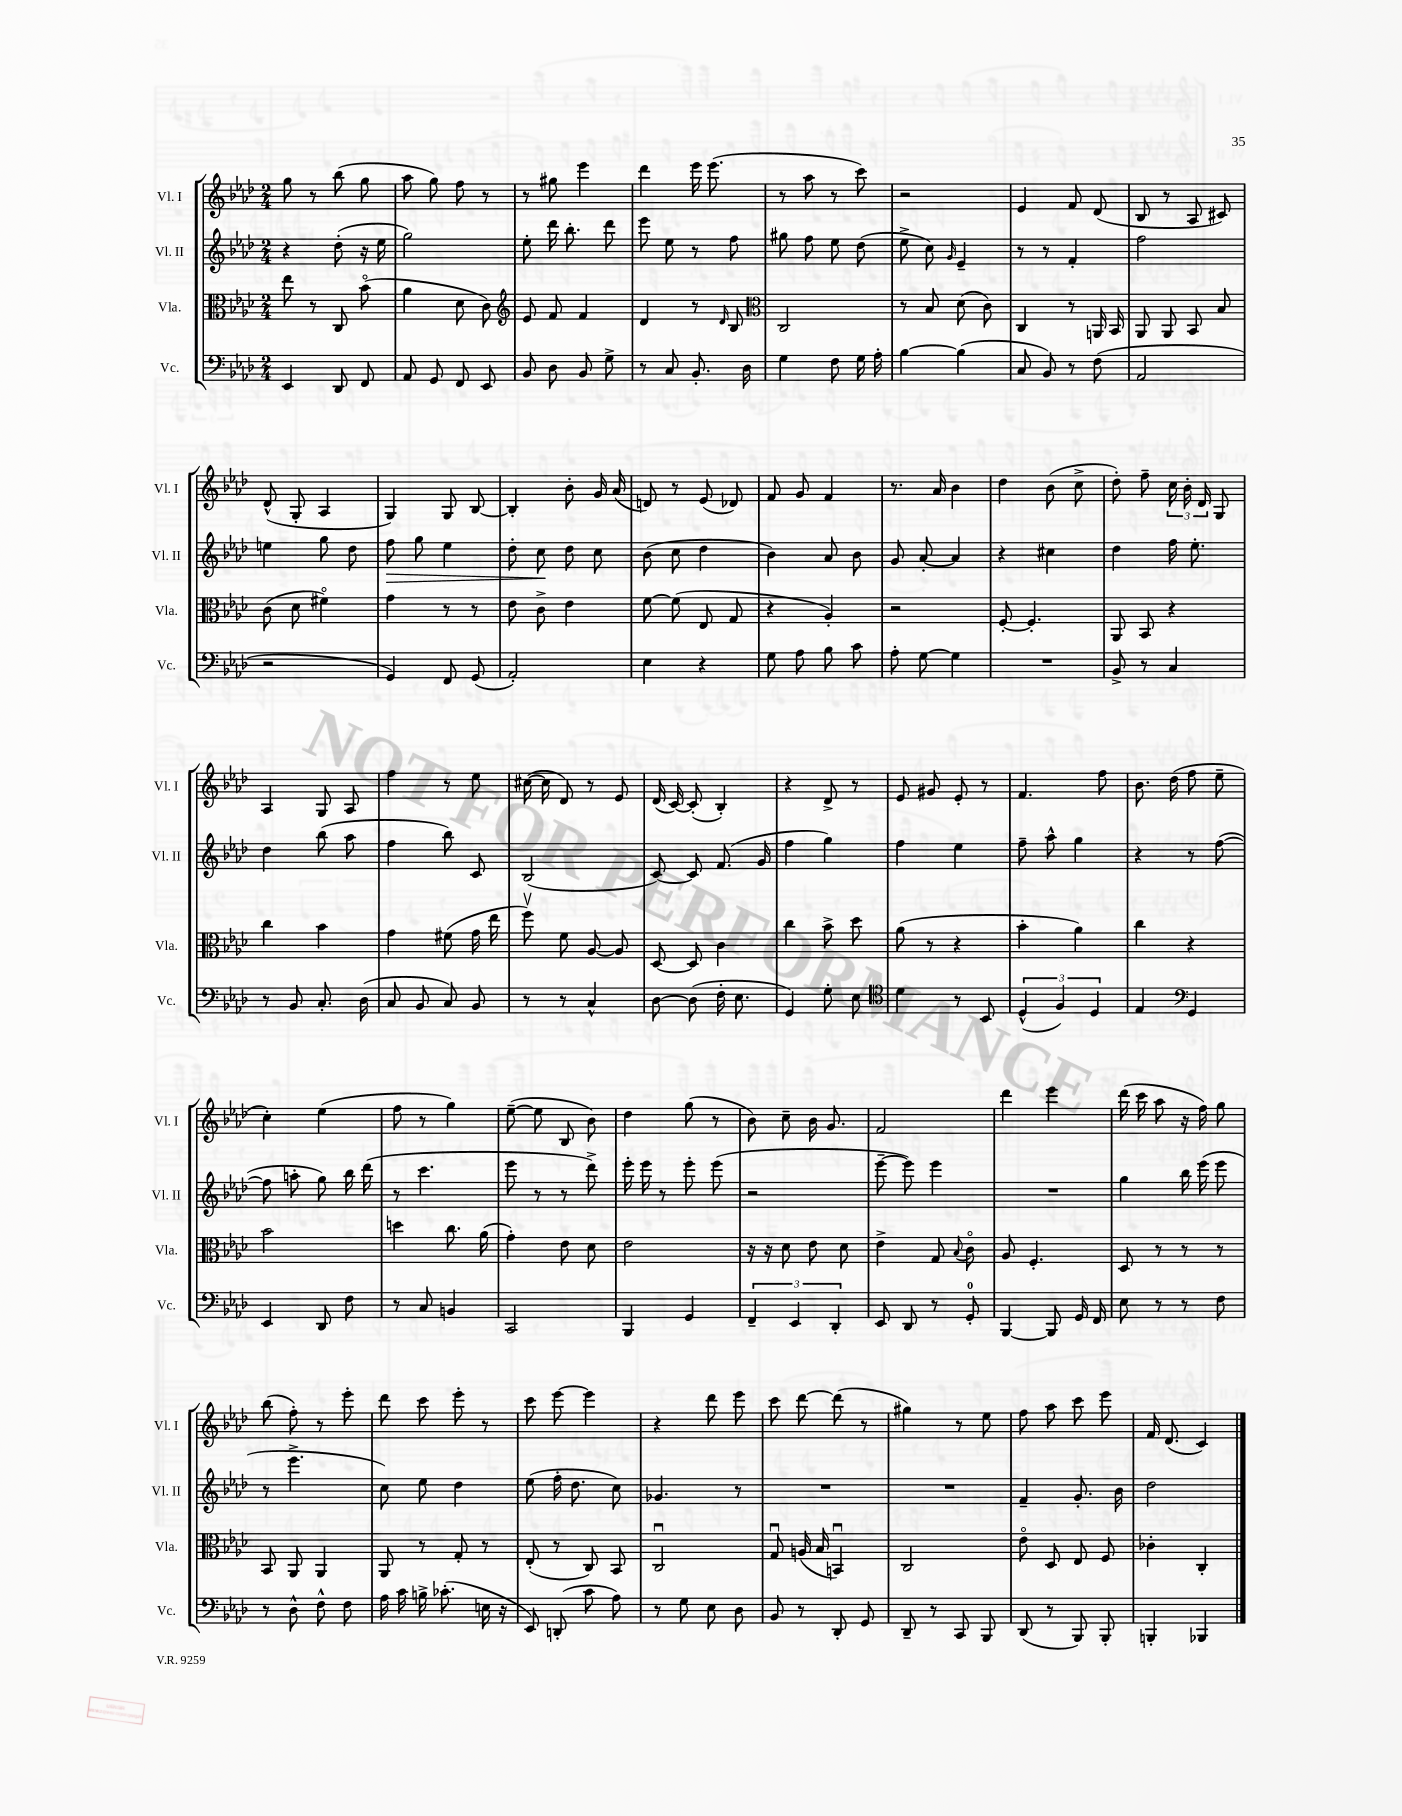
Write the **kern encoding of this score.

**kern	**kern	**kern	**kern
*staff4	*staff3	*staff2	*staff1
*clefF4	*clefC3	*clefG2	*clefG2
*k[b-e-a-d-]	*k[b-e-a-d-]	*k[b-e-a-d-]	*k[b-e-a-d-]
*M2/4	*M2/4	*M2/4	*M2/4
4EE-	8ee-	4r	8gg
.	8r	.	8r
8DD-	8C	(8dd-'	(8bb-
8FF	(8b-o	16r	8gg
.	.	16ee-	.
=	=	=	=
8AA-	4a-	2gg)	8aa-
8GG	.	.	8gg)
8FF	8d-	.	8ff
8EE-	8c)	.	8r
=	=	=	=
*	*clefG2	*	*
8BB-	8e-	8ee-'	8r
8D-	8f	16ddd-	8gg#
.	.	8.bb-'	.
8BB-	4f	.	4eee-
8G^	.	8ddd-	.
=	=	=	=
8r	4d-	8eee-	4ddd-
8C	.	8ee-	.
8.BB-'	8r	8r	16eee-
.	.	.	(8.eee-
.	16qqd-	.	.
.	8B-	8ff	.
16D-	.	.	.
=	=	=	=
*	*clefC3	*	*
4G	2C	8gg#	8r
.	.	8ff	8aa-
8F	.	8ee-	8r
16G	.	(8dd-	8ccc)
16A-'	.	.	.
=	=	=	=
[4B-	8r	8ee-^	2r
.	8B-	8cc)	.
.	.	16qqg	.
(4B-]	(8d-	4e-~	.
.	8c)	.	.
=	=	=	=
8C	4C	8r	4e-
8BB-)	.	8r	.
8r	8r	4f'	8f
(8F	16AA	.	(8d-
.	16BB-	.	.
=	=	=	=
2AA-	8AA-	2ff	8B-
.	8AA-	.	8r
.	8BB-	.	8A-
.	8B-	.	8c#)
=	=	=	=
2r	(8c	4ee	(8d-^^
.	8d-	.	8G'
.	4f#o)	8gg	4A-
.	.	8dd-	.
=	=	=	=
4GG)	4g	8ff	4G)
.	.	8gg	.
8FF	8r	4ee-	8G
(8GG	8r	.	[8B-
=	=	=	=
2AA-')	8e-	8dd-'	4B-']
.	8c^	8cc	.
.	4e-	8dd-	8b-'
.	.	8cc	16g
.	.	.	(16a-
=	=	=	=
4E-	[8f	(8b-	8d)
.	(8f]	8cc	8r
4r	8E-	4dd-	(8e-
.	8G	.	8d-)
=	=	=	=
8G	4r	4b-)	8f
8A-	.	.	8g
8B-	4A-')	8a-	4f
8c	.	8b-	.
=	=	=	=
8A-'	2r	8g	8.r
[8G	.	[8a-'	.
.	.	.	16a-
4G]	.	4a-]	4b-
=	=	=	=
2r	[8F'	4r	4dd-
.	4.F']	.	.
.	.	4cc#	(8b-
.	.	.	8cc^
=	=	=	=
8BB-^	8AA-	4dd-	8dd-')
8r	8BB-	.	8ff~
4C	4r	16ff	24cc
.	.	.	24b-'
.	.	8.ee-'	.
.	.	.	24d-
.	.	.	8G
=	=	=	=
8r	4cc	4dd-	4A-
8BB-	.	.	.
8.C'	4b-	(8bb-	8G
.	.	8aa-	8A-
(16D-	.	.	.
=	=	=	=
8C	4g	4ff	4ff
8BB-	.	.	.
8C)	(8f#	8bb-)	8r
8BB-	16g	8c	8ee-
.	16ee-	.	.
=	=	=	=
8r	8ffv)	(2B-	([16cc#
.	.	.	16cc#]
8r	8f	.	8d-)
4C^^	[8A-	.	8r
.	8A-]	.	8e-
=	=	=	=
[8D-	[8D-	[8c)	(16d-
.	.	.	[16c)
(8D-]	8D-]	8c]	(8c']
16F'	4c	(8.f	4B-')
8.E-	.	.	.
.	.	16g	.
=	=	=	=
4GG)	4cc	4ff	4r
8G'	8b-^	4gg)	8d-^
8E-	8dd-	.	8r
=	=	=	=
*clefC4	*	*	*
4d-	(8a-	4ff	8e-
.	8r	.	8g#
8r	4r	4ee-	8e-'
8BB-	.	.	8r
=	=	=	=
(6D-^^	4b-'	8ff~	4.f
.	.	8aa-^^	.
6F)	.	.	.
.	4a-)	4gg	.
6D-	.	.	.
.	.	.	8ff
=	=	=	=
4E-	4cc	4r	8.b-
.	.	.	(16dd-
*clefF4	*	*	*
4GG	4r	8r	8ff
.	.	([8ff	8ee-~
=	=	=	=
4EE-	2b-	8ff]	4cc')
.	.	8aa'	.
8DD-	.	8gg)	(4ee-
8F	.	16bb-	.
.	.	(16ddd-	.
=	=	=	=
8r	4dd	8r	8ff
8C	.	4.ccc	8r
4BB	8.cc	.	4gg)
.	(16a-	.	.
=	=	=	=
2CC	4g')	8eee-	([8ee-~
.	.	8r	8ee-]
.	8e-	8r	8B-
.	8d-	8ddd-^)	8b-)
=	=	=	=
4BBB-	2e-	16eee-'	4dd-
.	.	16eee-	.
.	.	8r	.
4GG	.	8eee-'	(8gg
.	.	(8eee-	8r
=	=	=	=
6FF~	16r	2r	8b-)
.	16r	.	.
.	8d-	.	8cc~
6EE-	.	.	.
.	8e-	.	16b-
.	.	.	8.g
6DD-'	.	.	.
.	8d-	.	.
=	=	=	=
8EE-	4e-^	[8eee-~	2f
8DD-	.	8eee-])	.
8r	8G	4eee-	.
.	8qqB-	.	.
8GG'	8co	.	.
=	=	=	=
[4BBB-	8A-	2r	4ddd-
.	4.F'	.	.
8BBB-]	.	.	4eee-
16GG	.	.	.
16FF	.	.	.
=	=	=	=
8E-	8D-	4gg	(16ddd-
.	.	.	16ccc
8r	8r	.	8aa-
8r	8r	16bb-	16r
.	.	(16eee-	16ff)
8F	8r	8eee-	8gg
=	=	=	=
8r	8BB-	8r	(8bb-
8D-^^	8AA-	4.eee-^	8ff')
8F^^	4AA-	.	8r
8F	.	.	8eee-'
=	=	=	=
16A-	8AA-	8cc)	8ddd-
16c	.	.	.
16B^	8r	8ee-	8ccc
(8.c-'	.	.	.
.	8G'	4dd-	8eee-'
16E	8r	.	8r
16r	.	.	.
=	=	=	=
8EE-)	(8E-'	(8ee-	8ccc
(8DD'	8r	16ff'	[8eee-
.	.	8.dd-	.
8c	8C)	.	4eee-]
8A-)	8BB-	8cc)	.
=	=	=	=
8r	2Cu	4.g-	4r
8G	.	.	.
8E-	.	.	8ddd-
8D-	.	8r	8eee-
=	=	=	=
8BB-	8Gu	2r	8ccc
8r	(16A	.	[8ddd-
.	16B-	.	.
8DD-'	4BBu)	.	(8ddd-]
8GG	.	.	8r
=	=	=	=
8DD-~	2C	2r	4gg#)
8r	.	.	.
8CC	.	.	8r
8BBB-	.	.	8ee-
=	=	=	=
(8DD-	8e-o	4f~	8ff
8r	8D-	.	8aa-
8BBB-)	8E-	8.g'	8ccc
8BBB-'	8F	.	8eee-
.	.	16b-	.
=	=	=	=
4BBB'	4c-'	2dd-	16f
.	.	.	(8.d-
4BBB-	4C'	.	4c)
==	==	==	==
*-	*-	*-	*-
